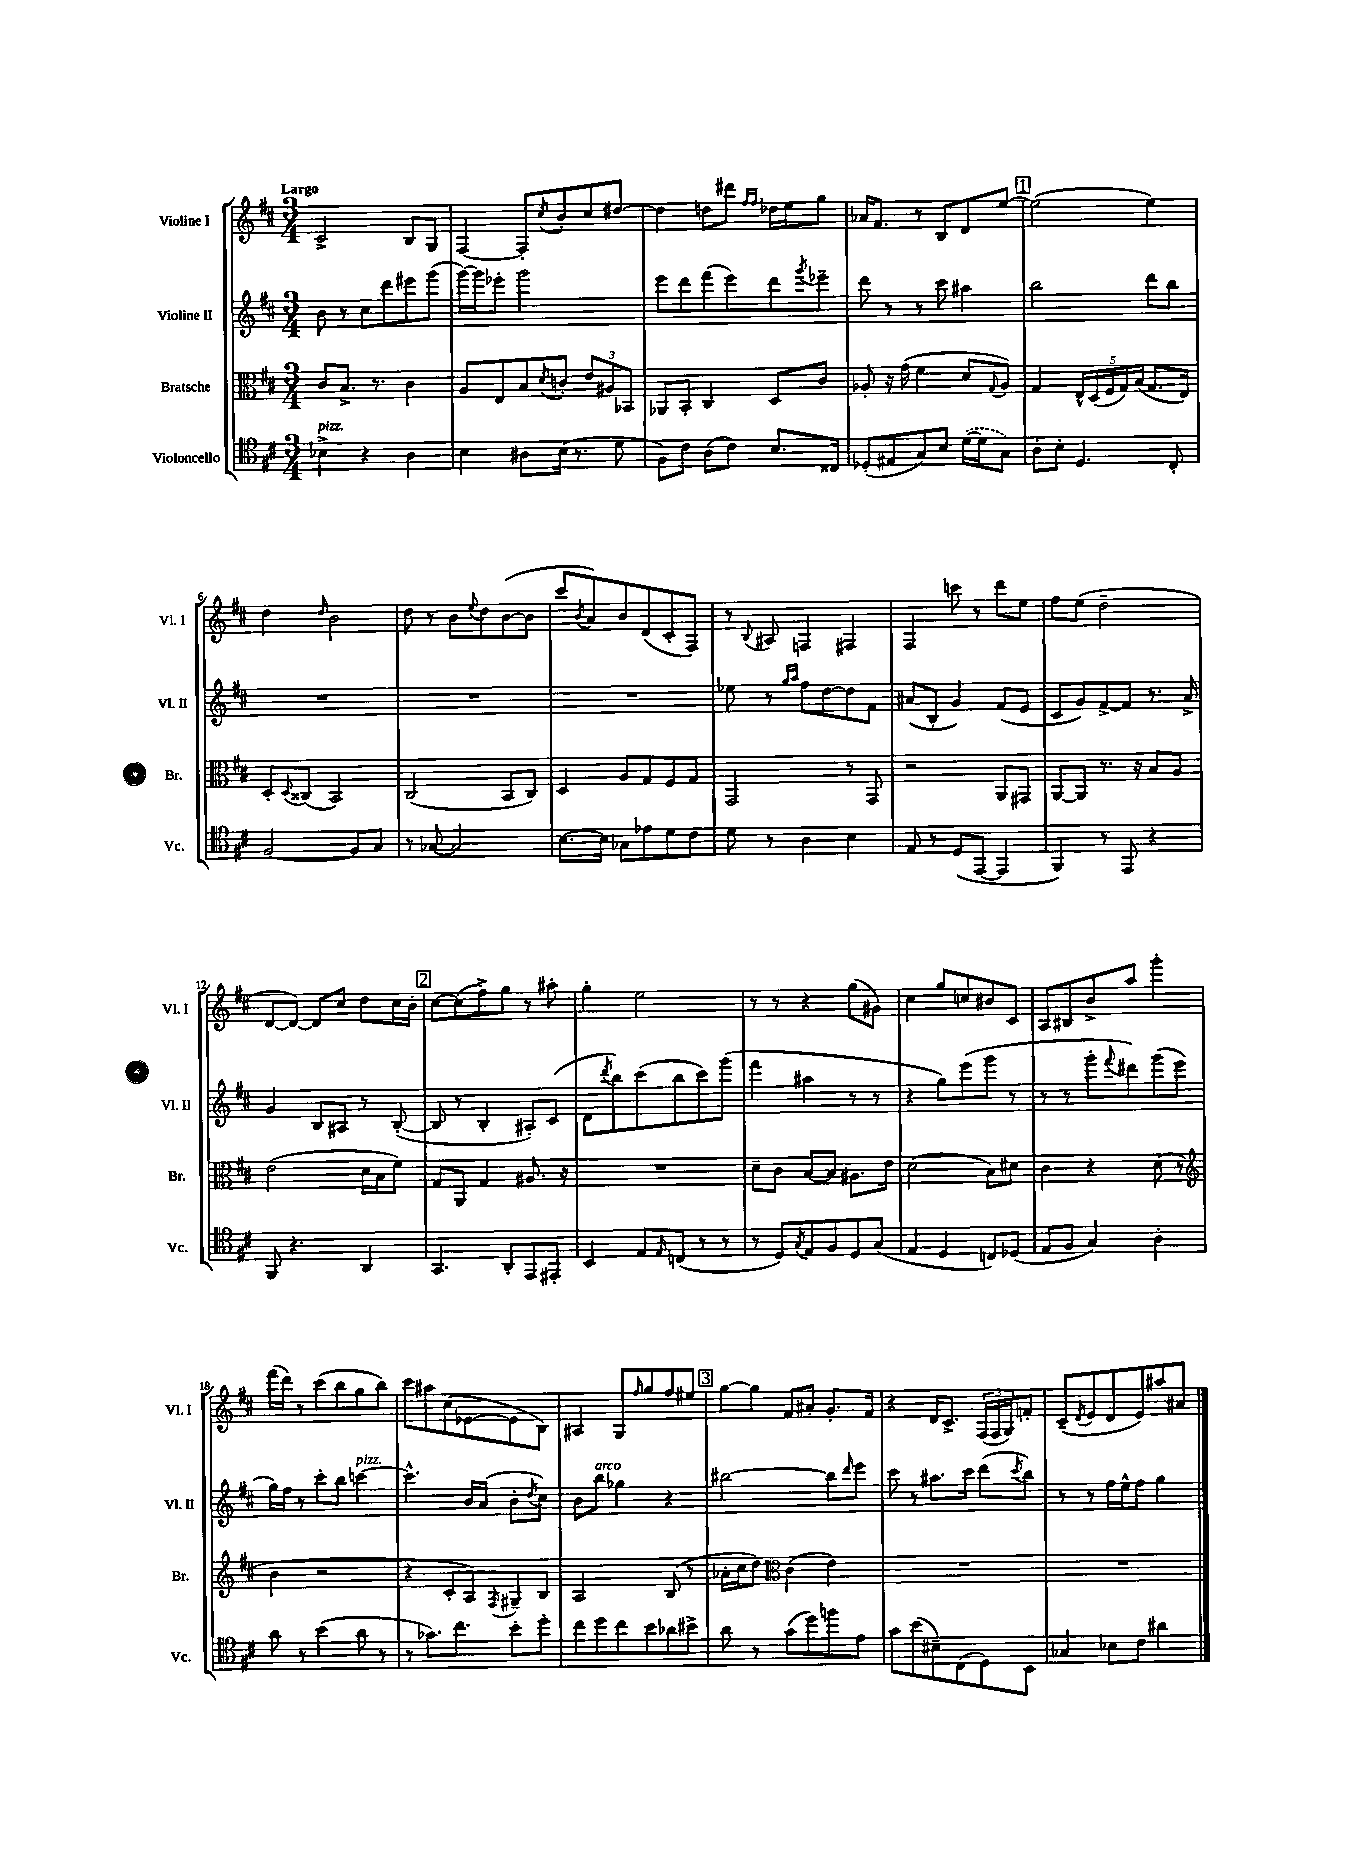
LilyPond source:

<<
\new StaffGroup <<
\new Staff = "s0" \with { instrumentName = "Violine I" shortInstrumentName = "Vl. I" } {
    \clef treble \key d \major \numericTimeSignature \time 3/4 \tempo "Largo"
    cis'2-> b8 g8 |
    fis4~ fis8-. \acciaccatura { cis''8 } b'8-. cis''8 dis''8~ |
    dis''4 d''8 dis'''8 \grace { fis''16 fis''16 } des''16 e''16 g''8 |
    aes'16 fis'8. r8 b8 d'8 e''8~ |
    \mark \markup { \box "1" } e''2( e''4) |
    d''4 \grace { d''16 } b'2 |
    d''8 r8 b'8 \appoggiatura { e''8 } d''8 b'8~( b'8 |
    cis'''8 \acciaccatura { b'8 } a'8) b'8 d'8( cis'8-. fis8) |
    r8 \appoggiatura { b8 } ais8 f4 fis4 |
    fis4 c'''8 r8 d'''8 e''8 |
    fis''8 e''8( d''2-- |
    d'8~ d'8~) d'8 cis''8 d''8 cis''16 b'16-. |
    \mark \markup { \box "2" } cis''8~ cis''8( fis''8->) g''8 r8 ais''8-. |
    g''4-. e''2 |
    r8 r8 r4 g''8( gis'8) |
    cis''4 g''8 c''8 bis'8 cis'8 |
    a8 bis8 b'8-> a''8 g'''4-. |
    fis'''16( d'''16) r8 cis'''8( b''8 g''8 b''8) |
    cis'''8 ais''8 cis''8( ees'8~ ees'8 b8) |
    ais4 g8 \grace { fis''16 } g''8 fis''8 eis''8 |
    \mark \markup { \box "3" } g''8~ g''8 fis'8 ais'8-. g'8.-. fis'16 |
    r4 d'16 cis'8.-> \tuplet 3/2 { fis16( fis16 g16) } f'8-. |
    cis'8--( \acciaccatura { d'8 } e'8 d'8 e'8) ais''8 ais'8 \bar "|." |
}
\new Staff = "s1" \with { instrumentName = "Violine II" shortInstrumentName = "Vl. II" } {
    \clef treble \key d \major \numericTimeSignature \time 3/4
    b'8 r8 cis''8 d'''8 eis'''8 g'''8( |
    g'''16~) g'''16 ees'''8-. g'''2 |
    e'''8 d'''8 fis'''8( e'''8) d'''8 \acciaccatura { g'''8 } ees'''8-- |
    d'''8 r8 r8 cis'''8 ais''4 |
    \mark \markup { \box "1" } b''2 d'''8 b''8 |
    R2. |
    R2. |
    R2. |
    ees''8 r8 \grace { g''16 a''16 } fis''8 d''8~ d''8 fis'8 |
    ais'8( b8-. g'4) fis'8( e'8 |
    cis'8 g'8) fis'8~-> fis'8 r8. a'16-> |
    g'4 b8 ais8 r8 b8~-.( |
    \mark \markup { \box "2" } b8 r8 b4-. ais8-.) cis'8( |
    d'8 \acciaccatura { d'''8 } b''8) cis'''8( b''8 cis'''8) g'''8( |
    fis'''4 ais''4 r8 r8 |
    r4 g''8) e'''8( g'''8 r8 |
    r8 r8 g'''8-. \appoggiatura { fis'''8 } dis'''8) g'''8( e'''8 |
    g''16) fis''16 r8 cis'''8-. b''8 c'''4~^\markup { \italic "pizz." } |
    c'''4.-^ b'16 a'16( b'8-. \acciaccatura { d''8 } cis''8) |
    b'8 b''8^\markup { \italic "arco" } ges''4 r4 |
    \mark \markup { \box "3" } bis''2~ bis''8 \grace { d'''16 } e'''8 |
    cis'''8 r8 ais''8. cis'''16 d'''8( \acciaccatura { cis'''8 } b''8) |
    r8 r8 fis''16 e''16-^ fis''8 g''4 \bar "|." |
}
\new Staff = "s2" \with { instrumentName = "Bratsche" shortInstrumentName = "Br." } {
    \clef alto \key d \major \numericTimeSignature \time 3/4
    cis'8 b8.-> r8. cis'4 |
    a8 e8 b8 \acciaccatura { d'8 } c'8-. \tuplet 3/2 { e'8 ais8 bes,8 } |
    aes,8 b,8-. cis4 d8 cis'8 |
    aes8-. r16 g'16( fis'4 d'8 \appoggiatura { g8 } aes8) |
    \mark \markup { \box "1" } g4 \tuplet 5/4 { e16-^ d16( fis16 g16) b16( } g8. e16) |
    d8-. \appoggiatura { d8 } cisis8( b,2) |
    cis2( b,8 cis8) |
    d4 a8 g8 fis8 g8 |
    g,2 r8 g,8 |
    r2 a,8 gis,8 |
    a,8~ a,8 r8. r16 b8 a8 |
    e'2( d'16 b16 fis'8) |
    \mark \markup { \box "2" } g8 a,8 g4 ais8. r16 |
    R2. |
    d'8-- cis'8 b8~ b8 ais8. e'16 |
    d'2( b8) dis'8 |
    cis'4 r4 d'8( r8 |
    \clef treble b'4 r2 |
    r4 cis'8-. a8) \acciaccatura { fis8 } gis8-- b8 |
    a2 b8( r8 |
    \mark \markup { \box "3" } aes'16-. cis''16 d''8) \clef alto cis'4( e'4) |
    R2. |
    R2. \bar "|." |
}
\new Staff = "s3" \with { instrumentName = "Violoncello" shortInstrumentName = "Vc." } {
    \clef tenor \key d \major \numericTimeSignature \time 3/4
    bes4->^\markup { \italic "pizz." } r4 a4 |
    b4 ais8 b16( r8. d'8 |
    fis8) cis'8 a8( cis'8) b8. cisis16 |
    des8-.( eis8 g8) b8 \once \slurDashed d'16~( d'16 g8) |
    \mark \markup { \box "1" } a8-. b8-. d4. cis8-. |
    fis2~ fis8 g8 |
    r8 ges8~ ges2 |
    b8.~ b16 ges8 ees'8 d'8 cis'8 |
    d'8 r8 a4 b4 |
    e8 r8 d8( e,8~ e,4 |
    fis,4) r8 e,8 r4 |
    fis,8 r4. a,4 |
    \mark \markup { \box "2" } g,4. a,8-. e,8 eis,8-. |
    b,4 e8 \grace { e16 } c8( r8 r8 |
    r8 d8) \acciaccatura { g8 } e8 fis8 d8 g8( |
    e4 d4 c8) des8( |
    e8 fis8 g4) a4-. |
    a'8 r8 b'4( a'8 r8 |
    r8 ges'8.) cis''8. b'8-. d''8-. |
    cis''8 d''8 cis''8 b'8 aes'8 bis'8-> |
    \mark \markup { \box "3" } a'8 r8 g'8( d''8) f''8 e'8 |
    g'8 b'8( bis8--) cis8( d8) b,8 |
    ges4 bes8 cis'8 ais'4 \bar "|." |
}
>>
>>
